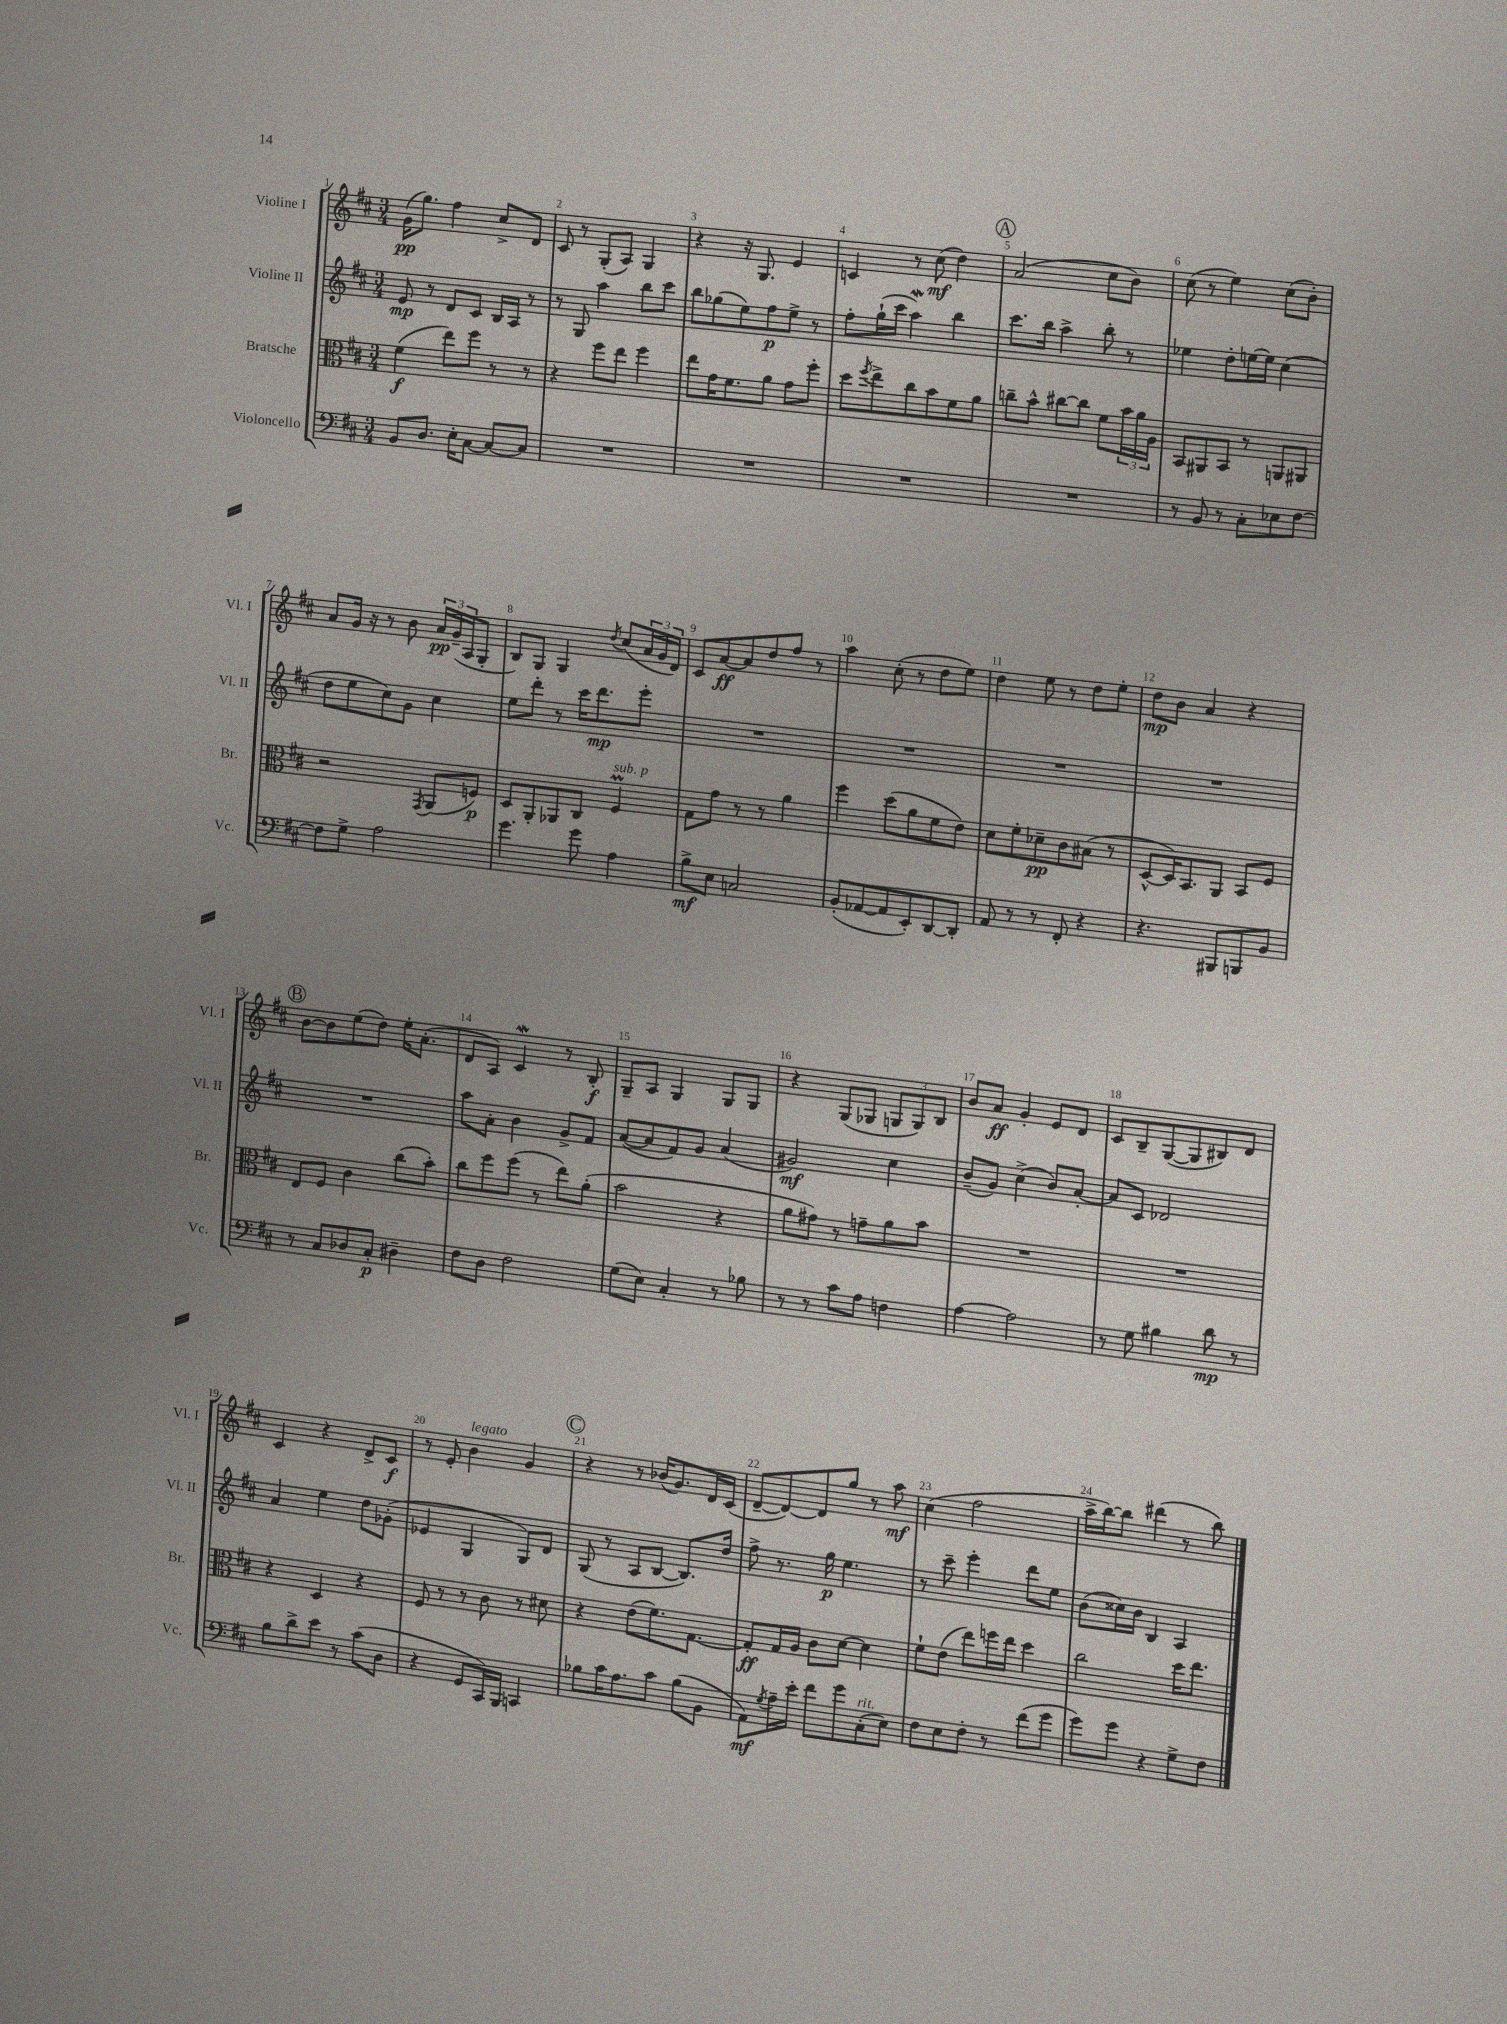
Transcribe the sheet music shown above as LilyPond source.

<<
\new StaffGroup <<
\new Staff = "s0" \with { instrumentName = "Violine I" shortInstrumentName = "Vl. I" } {
    \clef treble \key d \major \numericTimeSignature \time 3/4
    g'16\pp( g''8.) fis''4 cis''8-> d'8 |
    cis'8 r8 g8-.( a8) g4 |
    r4 r16 g8. e'4 |
    c'4 r8 cis''8\mf( d''4) |
    \mark \markup { \circle "A" } a'2( cis''8 b'8) |
    cis''8( r8 e''4) cis''8( b'8-.) |
    a'8 g'16 r16 r8 b'8 \tuplet 3/2 { a'16\pp g'16--( a16 } g8-. |
    b8) g8 g4 \acciaccatura { d''8 } cis''8( \tuplet 3/2 { a'16 g'16 d'16) } |
    cis'8 a'8~\ff a'8 d''8 fis''8 r8 |
    a''4 cis''8-.( r8 d''8 e''8) |
    d''4 e''8 r8 d''8 e''8-. |
    d''8\mp b'8 a'4 r4 |
    \mark \markup { \circle "B" } b'8~ b'8 e''8( d''8) e''16-. a'8.-.( |
    d'8 a8) cis'4\mordent r8 b8-.\f |
    g8-- a8 g4 g8 g8 |
    r4 g8( ges8 \tuplet 3/2 { g8 g8) b8 } |
    b'8 a'8\ff g'4-. e'8 d'8 |
    cis'8 b8-- g8~( g8 bis8) d'8 |
    cis'4 r4 d'8-> cis'8\f |
    r8 e'8-. b'4^\markup { \italic "legato" } g'4 |
    \mark \markup { \circle "C" } r4 r8 bes'16( g'8.) d'16 cis'16( |
    d'8~-- d'8~) d'8 g''8 r8 a''8\mf |
    cis''4( fis''2 |
    a''16-> b''16~) b''8 dis'''4( r8 b''8) \bar "|." |
}
\new Staff = "s1" \with { instrumentName = "Violine II" shortInstrumentName = "Vl. II" } {
    \clef treble \key d \major \numericTimeSignature \time 3/4
    e'8\mp r8 d'8 cis'8 b16 a16 r8 |
    r8 g8 a''4 b''8 cis'''8 |
    b''8 ges''8( e''8) fis''8\p e''8-> r8 |
    fis''8-. g''16-!( cis'''16 a''4\mordent) b''4 |
    \mark \markup { \circle "A" } cis'''8. b''16 a''4-> b''8-. r8 |
    ees''4 d''8-. e''16~ e''16 cis''4( |
    d''8 e''8 cis''8) g'8 cis''4 |
    e''8 d'''8-. r8 cis'''16 d'''8.\mp e'''8-. |
    R2. |
    R2. |
    R2. |
    R2. |
    \mark \markup { \circle "B" } R2. |
    a''8 a'8-. b'4 g'8-> fis'8 |
    a'8~( a'8 fis'8) g'8 a'4( |
    gis'2\mf) cis''4 |
    b'8--( g'8) cis''4->( b'8) a'8~-. |
    a'8 cis'8 des'2 |
    a'4 e''4 d''8 ges'8-.( |
    ees'4 g4 g8) d'8 |
    \mark \markup { \circle "C" } g8( r8 a8 b8~ b8.) d''16 |
    fis''8-> r8. g''16\p e''4. |
    r8 cis'''8-- e'''4-. d'''8 e''8 |
    b'8( cisis''16) b'16 b4 a4 \bar "|." |
}
\new Staff = "s2" \with { instrumentName = "Bratsche" shortInstrumentName = "Br." } {
    \clef alto \key d \major \numericTimeSignature \time 3/4
    fis'4\f( e''8) fis''8 r8 r8 |
    r4 fis''8 e''8 fis''4 |
    e''8 g'16 fis'8. a'8 g'8 fis''8-. |
    d''8 \acciaccatura { fis''8 } e''8-> cis''8 b'8 fis'8 a'8 |
    \mark \markup { \circle "A" } c''8-- b'8-^ cis''8~ cis''8 fis'8 \tuplet 3/2 { b'16 a'16 a16 } |
    b,8 ais,8 b,8 r8 a,8 ais,8 |
    r2 \acciaccatura { g,8 } a,8( f8\p) |
    d8 a,8-. aes,8 cis8 fis4\prall^\markup { \italic "sub. p" } |
    g8 g'8 r8 r8 a'4 |
    fis''4 d''8( a'8 fis'8 e'8) |
    d'8 fis'8-. des'8--\pp cis'8 bis8( r8 |
    d8~-^ d16) b,8. a,8 b,8 fis8 |
    \mark \markup { \circle "B" } e8 fis8 cis'4 cis''8( b'8-.) |
    cis''8 fis''8 fis''8( r8 e''8) a'8-.( |
    b'2 r4 |
    a'8 gis'8) r8 g'8-- a'8 b'8 |
    R2. |
    R2. |
    r4 d4 r4 |
    fis8 r8 r8 cis'8 r8 dis'8 |
    \mark \markup { \circle "C" } r4 e'8( fis'8.) g8.~ |
    g8-.\ff g16 a16 cis'8 d'8~ d'4 |
    fis'8-! e'8( e''8) f''16 e''16 d''4 |
    cis''2 d''16 e''8. \bar "|." |
}
\new Staff = "s3" \with { instrumentName = "Violoncello" shortInstrumentName = "Vc." } {
    \clef bass \key d \major \numericTimeSignature \time 3/4
    b,8 d8. e16-. cis8~ cis8~ cis8 |
    R2. |
    R2. |
    R2. |
    \mark \markup { \circle "A" } R2. |
    r8 b,8 r8 cis8-. ees8 fis8~ |
    fis8 g8-> a2 |
    g'4. g'8 a4 |
    b8->\mf e8 c2 |
    b,8-.( aes,8~ aes,8 e,8-.) d,8~ d,8-. |
    a,8 r8 r8 fis,8-. r4 |
    r4. bis,,8 b,,8 b,8 |
    \mark \markup { \circle "B" } r8 cis8 des8 cis8-.\p dis4-- |
    fis8 d8 fis2 |
    g8( e8) cis4-. r8 bes8 |
    r8 r8 cis'8 a8 f4 |
    a4~ a2 |
    r8 g8 bis4 d'8\mp r8 |
    b8 d'8-> e'8 r8 cis'8( d8 |
    r4 g,8 cis,16) b,,16 c,4 |
    \mark \markup { \circle "C" } bes8 cis'16 a8. cis'8 bes8( b,8 |
    a,8\mf) \acciaccatura { g8 } a16-- e'16-. fis'8 g'8 cis8-.^\markup { \italic "rit." }( e8) |
    fis8 e8 fis8-. r8 fis'8( g'8 |
    g'8) g'8 r4 g8-> fis8 \bar "|." |
}
>>
>>
\layout { \context { \Score \override BarNumber.break-visibility = ##(#f #t #t) barNumberVisibility = #all-bar-numbers-visible } }
